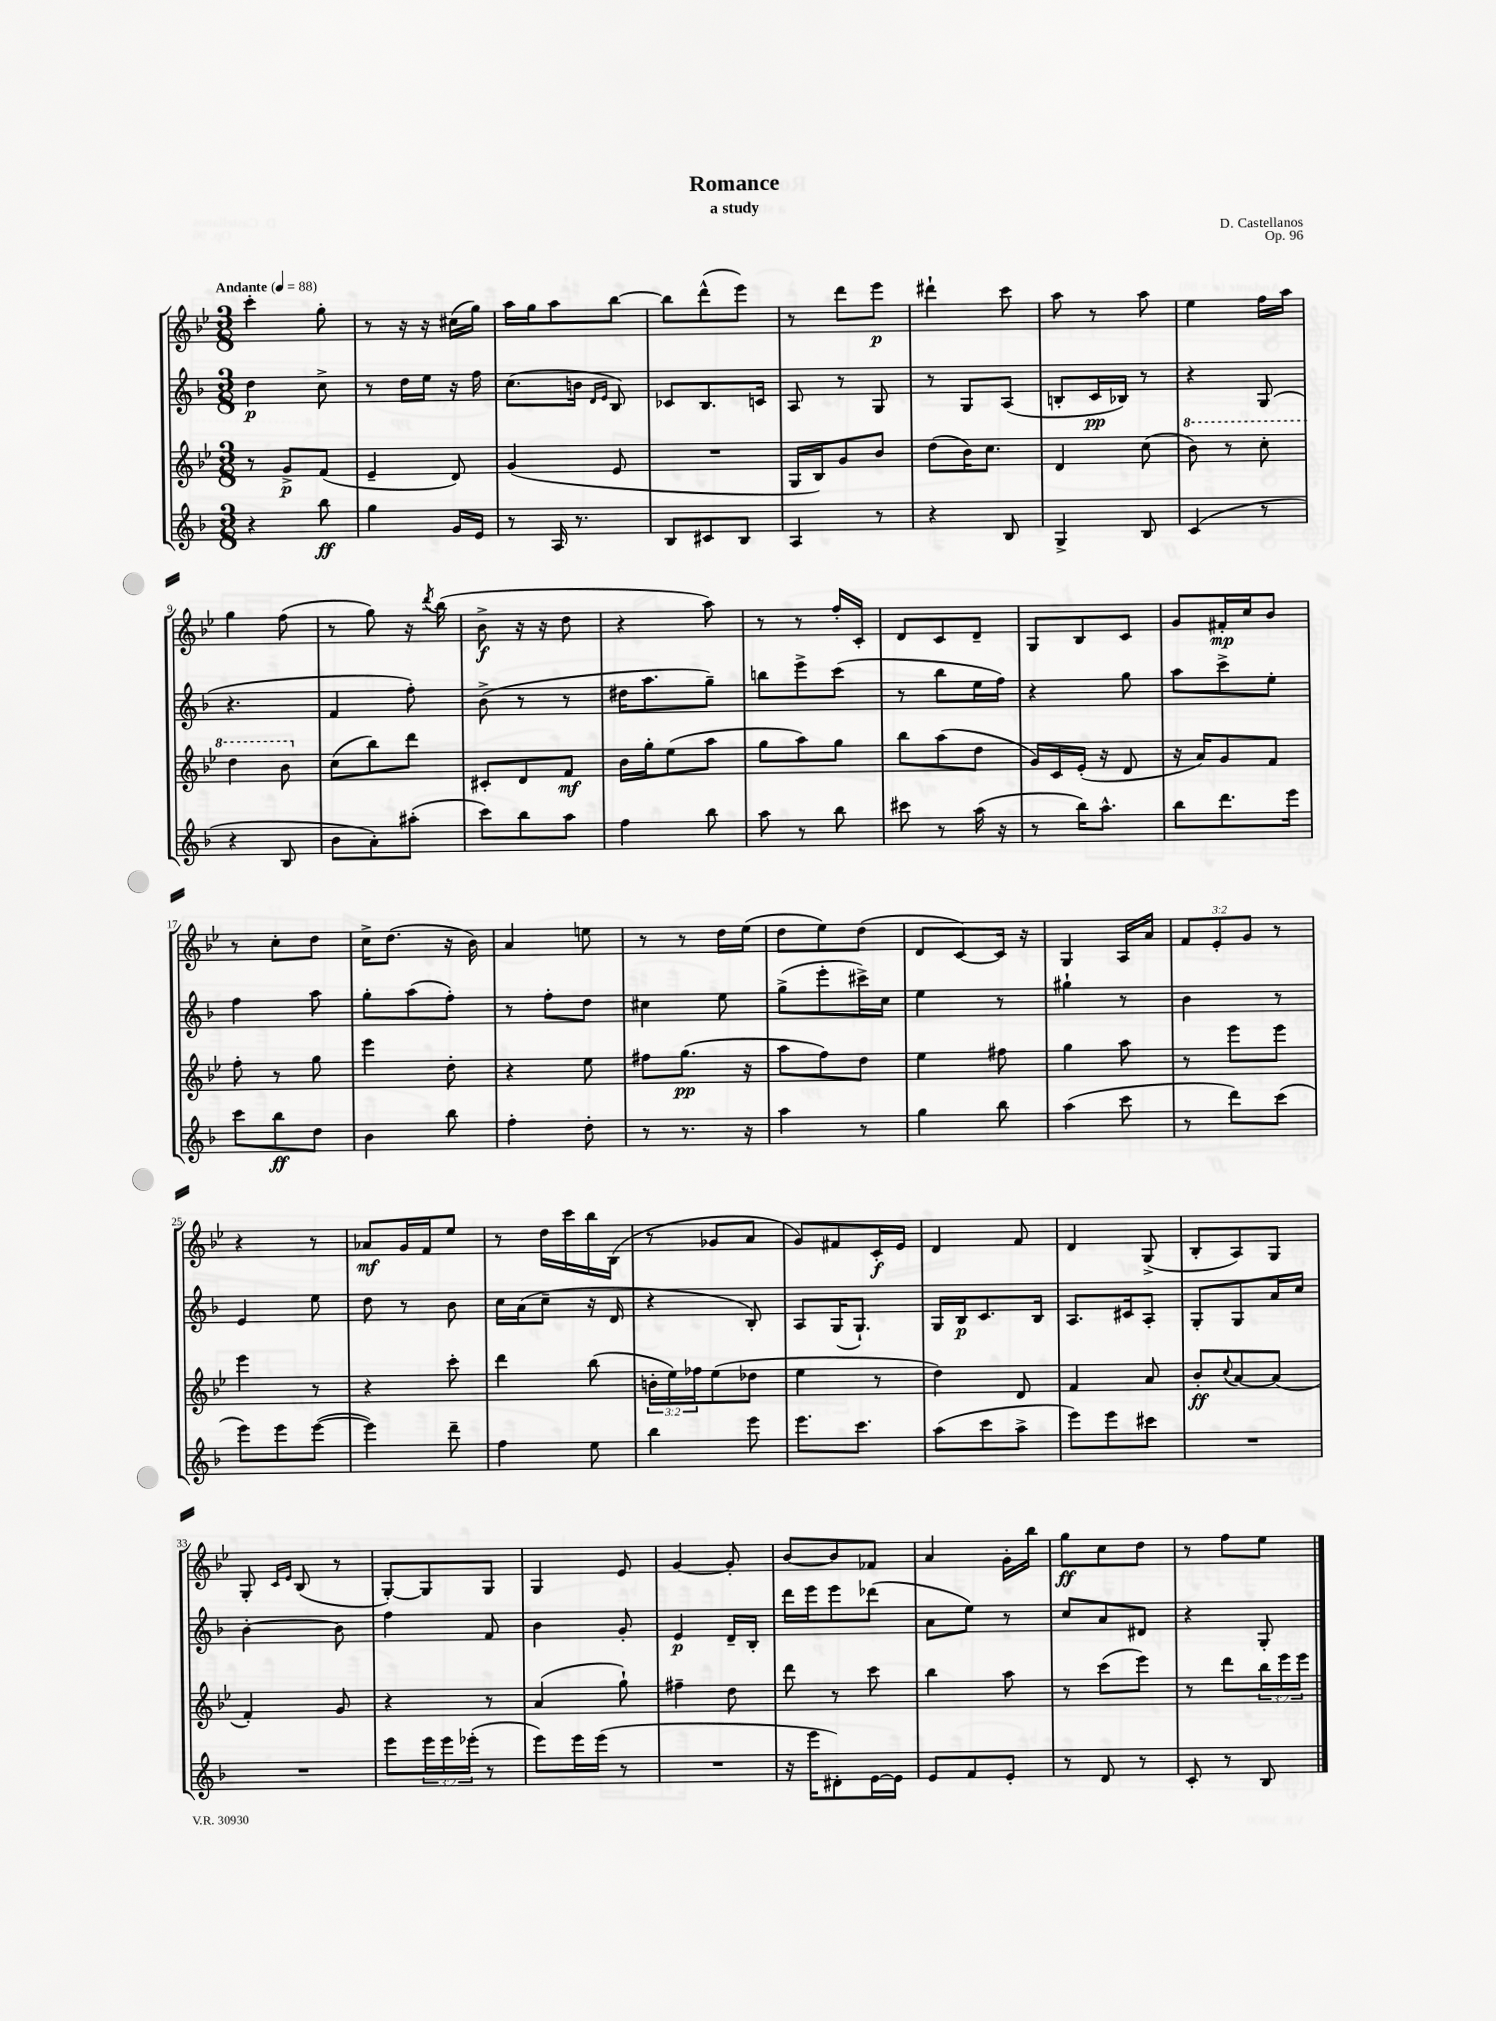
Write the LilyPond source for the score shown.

\header { title = "Romance" composer = "D. Castellanos" subtitle = "a study" opus = "Op. 96" }
<<
\new StaffGroup <<
\new Staff = "s0" {
    \clef treble \key bes \major \numericTimeSignature \time 3/8 \override Staff.TupletNumber.text = #tuplet-number::calc-fraction-text \tempo "Andante" 4 = 88
    c'''4-. g''8-. |
    r8 r16 r16 cis''16( g''16) |
    a''16 g''16 a''8 bes''8~ |
    bes''8 d'''8-^( ees'''8) |
    r8 d'''8 ees'''8\p |
    dis'''4-! c'''8 |
    a''8 r8 a''8 |
    ees''4 f''16 a''16 |
    g''4 f''8( |
    r8 g''8) r16 \acciaccatura { d'''8 } bes''16( |
    bes'8->\f r16 r16 d''8 |
    r4 a''8) |
    r8 r8 f''16-. c'16-. |
    d'8 c'8 d'8-- |
    g8 bes8 c'8 |
    g'8 fis'16-.\mp c''16 bes'8 |
    r8 c''8-. d''8 |
    c''16-> d''8.( r16 bes'16) |
    a'4 e''8 |
    r8 r8 d''16 ees''16( |
    d''8 ees''8) d''8( |
    d'8 c'8~) c'16 r16 |
    g4 a16 a'16 |
    \tuplet 3/2 { f'8 ees'8-. g'8 } r8 |
    r4 r8 |
    aes'8\mf g'16 f'16 ees''8 |
    r8 d''16 c'''16 bes''16 bes16( |
    r8 ges'8 a'8 |
    g'8) fis'8 c'16-.\f ees'16 |
    d'4 f'8 |
    d'4 g8->( |
    bes8-. a8) g8 |
    g8-. \grace { c'16 ees'16 } bes8( r8 |
    g8~-.) g8 g8 |
    g4 ees'8 |
    g'4~ g'8-. |
    bes'8~ bes'8 fes'8 |
    a'4 g'16-. bes''16 |
    g''8\ff c''8 d''8 |
    r8 f''8 ees''8 \bar "|." |
}
\new Staff = "s1" {
    \clef treble \key f \major \numericTimeSignature \time 3/8
    d''4\p c''8-> |
    r8 d''16 e''16 r16 f''16 |
    c''8.( b'16 \grace { d'16 e'16 } bes8) |
    ces'8 bes8. c'16 |
    a8 r8 g8 |
    r8 g8 a8( |
    b8-. c'16\pp bes16) r8 |
    r4 g8( |
    r4. |
    f'4 f''8-.) |
    bes'8->( r8 r8 |
    dis''16 a''8. g''8--) |
    b''8 e'''8-> c'''8( |
    r8 bes''8 e''16 f''16) |
    r4 g''8 |
    a''8 c'''8-> e''8-. |
    f''4 a''8 |
    g''8-. a''8( f''8-.) |
    r8 f''8-. d''8 |
    cis''4 e''8 |
    g''8->( e'''8-. cis'''16->) c''16 |
    e''4 r8 |
    gis''4-! r8 |
    bes'4 r8 |
    e'4 e''8 |
    d''8 r8 bes'8 |
    c''16 a'16( c''8-- r16 d'16 |
    r4 bes8-.) |
    a8 g16( g8.-!) |
    g16 bes16\p c'8. bes16 |
    a8. cis'16 a8-. |
    g8-. g8 a'16 c''16 |
    bes'4~-. bes'8 |
    f''4 f'8 |
    bes'4 g'8-. |
    e'4\p d'16-- bes16-. |
    d'''16 e'''16 e'''8 des'''8( |
    a'8 e''8) r8 |
    c''8 a'8 dis'8 |
    r4 g8-. \bar "|." |
}
\new Staff = "s2" {
    \clef treble \key bes \major \numericTimeSignature \time 3/8 \override Staff.TupletNumber.text = #tuplet-number::calc-fraction-text
    r8 g'8->\p f'8( |
    ees'4-- d'8) |
    g'4( ees'8 |
    R4. |
    g16 bes16) g'8 bes'8 |
    d''8( bes'16) c''8. |
    d'4 c''8( |
    \ottava #1 bes''8) r8 c'''8-. |
    d'''4 bes''8 \ottava #0 |
    c''8( bes''8) d'''8 |
    cis'8-. d'8 f'8\mf |
    bes'16 g''16-. ees''8( a''8 |
    g''8 a''8) g''8 |
    bes''8 a''8( d''8 |
    g'16) c'16 ees'16-.( r16 d'8 |
    r16 a'16) g'8 f'8 |
    f''8-. r8 g''8 |
    ees'''4 d''8-. |
    r4 ees''8 |
    fis''8 g''8.\pp( r16 |
    a''8 f''8) d''8 |
    ees''4 fis''8 |
    g''4 a''8 |
    r8 ees'''8 ees'''8 |
    ees'''4 r8 |
    r4 c'''8-. |
    d'''4 bes''8( |
    \tuplet 3/2 { b'16-. ees''16) fes''16 } ees''8( des''8 |
    ees''4 r8 |
    d''4) d'8 |
    f'4 a'8 |
    bes'8-.\ff \appoggiatura { c''8 } a'8~ a'8( |
    f'4-.) g'8 |
    r4 r8 |
    a'4( g''8-!) |
    fis''4-- d''8 |
    d'''8 r8 c'''8 |
    bes''4 a''8 |
    r8 c'''8( ees'''8) |
    r8 d'''8 \tuplet 3/2 { bes''16 ees'''16 ees'''16 } \bar "|." |
}
\new Staff = "s3" {
    \clef treble \key f \major \numericTimeSignature \time 3/8 \override Staff.TupletNumber.text = #tuplet-number::calc-fraction-text
    r4 bes''8\ff |
    g''4 g'16 e'16 |
    r8 a16 r8. |
    bes8 cis'8 bes8 |
    a4 r8 |
    r4 bes8 |
    g4-> bes8 |
    c'4( r8 |
    r4 bes8 |
    bes'8 a'8-.) ais''8-.( |
    c'''8) bes''8 a''8 |
    f''4 bes''8 |
    a''8 r8 bes''8 |
    cis'''8 r8 a''16( r16 |
    r8 bes''16) a''8.-^ |
    bes''8 d'''8. e'''16 |
    c'''8 bes''8\ff d''8 |
    bes'4 bes''8 |
    f''4-. d''8-. |
    r8 r8. r16 |
    a''4 r8 |
    g''4 bes''8 |
    a''4( c'''8 |
    r8 d'''8) c'''8( |
    e'''8) e'''8 e'''8~( |
    e'''4) d'''8-- |
    f''4 e''8 |
    bes''4 e'''8 |
    e'''8. c'''8. |
    a''8( c'''8 a''8-> |
    e'''8) e'''8 cis'''8 |
    R4. |
    R4. |
    e'''8 \tuplet 3/2 { e'''16 e'''16 ees'''16-.( } r8 |
    e'''8) e'''16 e'''16( r8 |
    R4. |
    r16 e'''16 dis'8-.) e'16~ e'16 |
    e'8 f'8 e'8-. |
    r8 d'8 r8 |
    c'8-. r8 bes8 \bar "|." |
}
>>
>>
